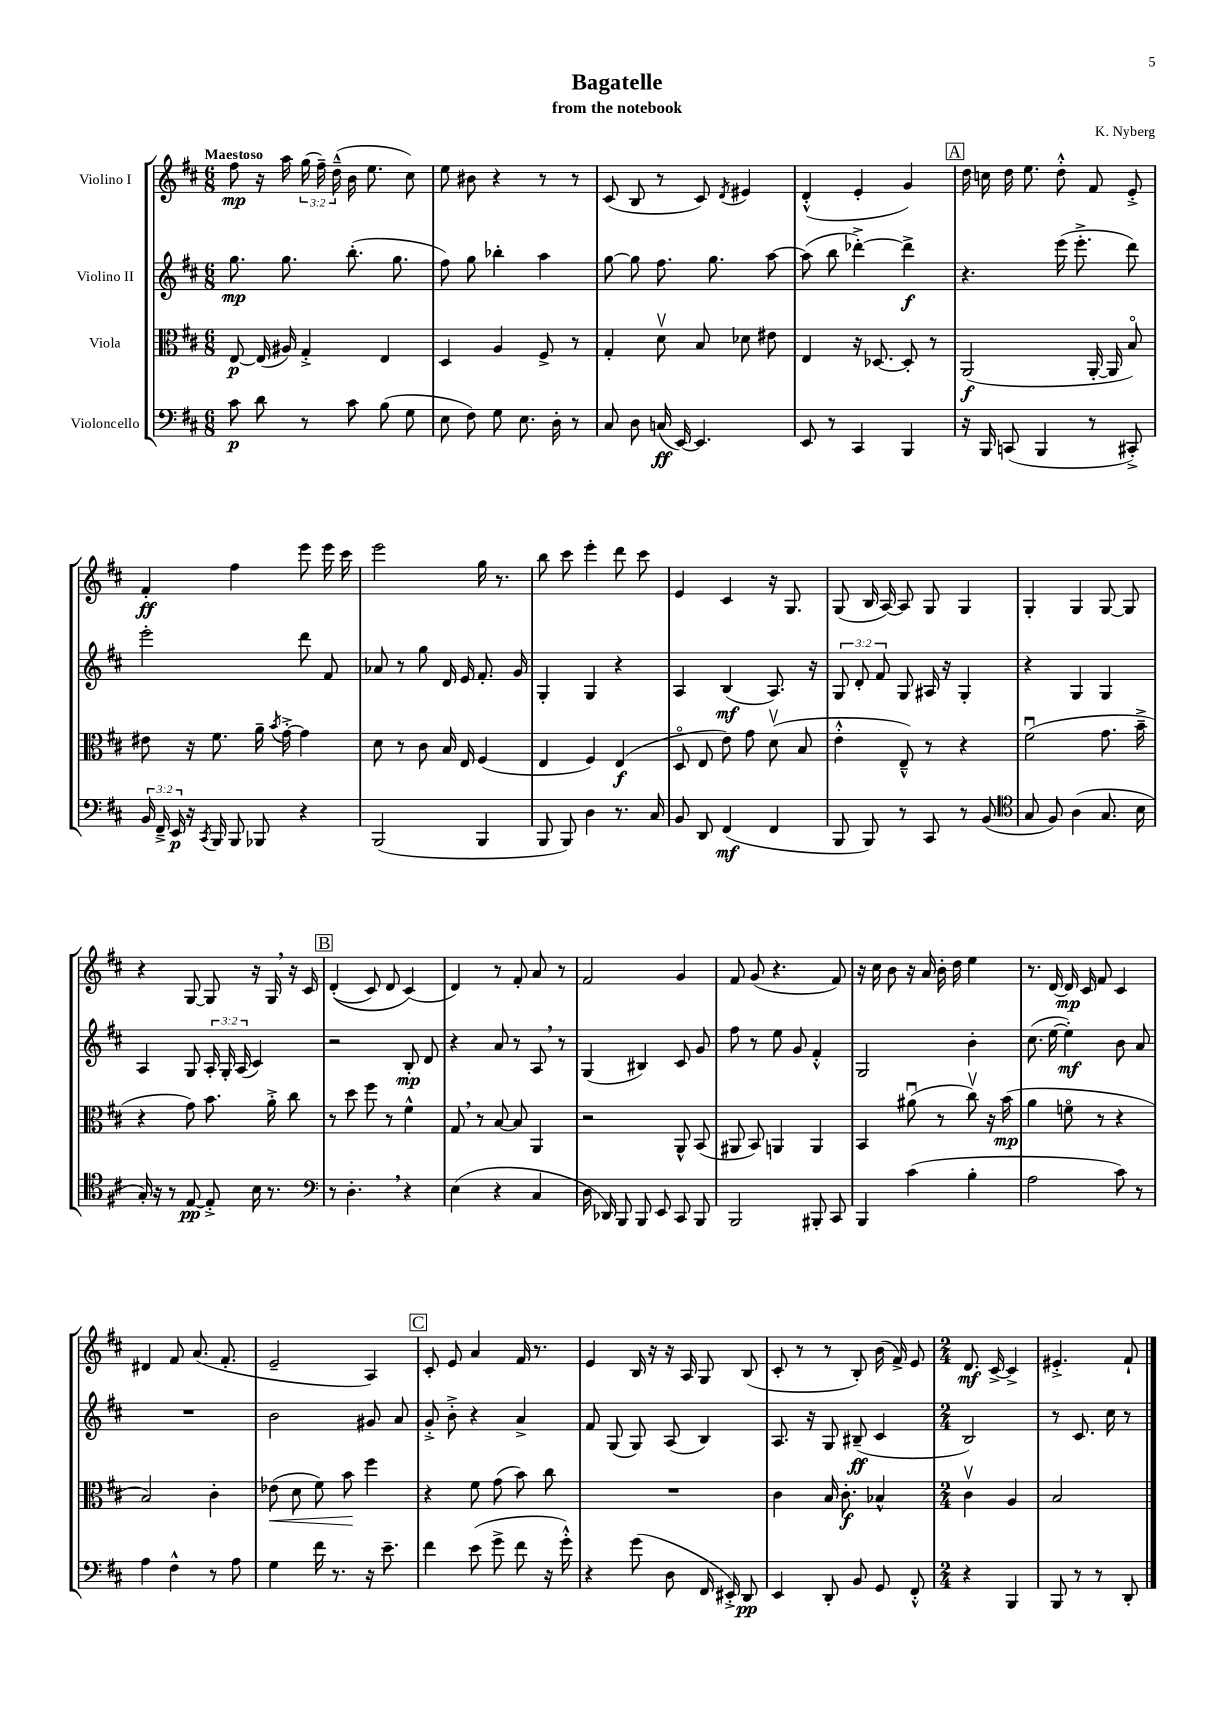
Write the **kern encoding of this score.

**kern	**dynam	**kern	**dynam	**kern	**dynam	**kern	**dynam
*part4	*part4	*part3	*part3	*part2	*part2	*part1	*part1
*staff4	*staff4	*staff3	*staff3	*staff2	*staff2	*staff1	*staff1
*I"Violoncello	*	*I"Viola	*	*I"Violino II	*	*I"Violino I	*
*clefF4	*	*clefC3	*	*clefG2	*	*clefG2	*
*k[f#c#]	*	*k[f#c#]	*	*k[f#c#]	*	*k[f#c#]	*
*M6/8	*	*M6/8	*	*M6/8	*	*M6/8	*
=1	=1	=1	=1	=1	=1	=1	=1
!	!	!	!	!	!	!LO:TX:a:B:t=Maestoso	!
8c#\	p	[8E/	p	8.gg\	mp	8ff#\	mp
8d\	.	(16E/]	.	.	.	16r	.
.	.	16A#X/)	.	8.gg\	.	16aa\	.
8r	.	4G'^/	.	.	.	(24gg\	.
.	.	.	.	.	.	24ff#~\)	.
.	.	.	.	.	.	(24dd~^^\	.
8c#\	.	.	.	(8.bb'\	.	16b\	.
.	.	.	.	.	.	8.ee\	.
(8B\	.	4E/	.	.	.	.	.
.	.	.	.	8.gg\	.	.	.
8G\	.	.	.	.	.	8cc#\)	.
=2	=2	=2	=2	=2	=2	=2	=2
8E\	.	4D/	.	8ff#\)	.	8ee\	.
8F#\)	.	.	.	8gg\	.	8b#X\	.
8G\	.	4A/	.	4bb-X'\	.	4r	.
8.E\	.	.	.	.	.	.	.
.	.	8F#^/	.	4aa\	.	8r	.
16D'\	.	.	.	.	.	.	.
8r	.	8r	.	.	.	8r	.
=3	=3	=3	=3	=3	=3	=3	=3
8C#/	.	4G'/	.	[8gg\	.	(8c#/	.
8D\	.	.	.	8gg\]	.	8B/	.
(16Cn/	ff	8dv\	.	8.ff#\	.	8r	.
[16EE/)	.	.	.	.	.	.	.
4.EE/]	.	8B/	.	.	.	8c#/)	.
.	.	.	.	8.gg\	.	.	.
.	.	.	.	.	.	8qd/	.
.	.	8d-X\	.	.	.	4e#X/	.
.	.	8e#X\	.	[8aa\	.	.	.
=4	=4	=4	=4	=4	=4	=4	=4
8EE/	.	4E/	.	(8aa\]	.	(4d'^^/	.
8r	.	.	.	8bb\	.	.	.
4CC#/	.	16r	.	[4ddd-X'^\)	.	4e'/	.
.	.	[8.D-X/	.	.	.	.	.
4BBB/	.	8D-'/]	.	4ddd-^\]	f	4g/)	.
.	.	8r	.	.	.	.	.
!!LO:REH:place=s1:t=A
=5	=5	=5	=5	=5	=5	=5	=5
16r	.	(2AA/	f	4.r	.	16dd\	.
16BBB/	.	.	.	.	.	16ccn\	.
(8CCn/	.	.	.	.	.	16dd\	.
.	.	.	.	.	.	8.ee\	.
4BBB/	.	.	.	.	.	.	.
.	.	.	.	(16eee\	.	8dd'^^\	.
.	.	.	.	8.eee'^\	.	.	.
8r	.	[16AA'/	.	.	.	8f#/	.
.	.	16AA/]	.	.	.	.	.
8CC#X'^/)	.	8B/)	.	8ddd\)	.	8e'^/	.
!!LO:LB:g=z
=6	=6	=6	=6	=6	=6	=6	=6
24BB/	.	8e#X\	.	2eee'\	.	4f#'/	ff
24FF#~^/	.	.	.	.	.	.	.
24EE/	p	.	.	.	.	.	.
16r	.	16r	.	.	.	.	.
8qCC#/	.	.	.	.	.	.	.
16BBB/	.	8.f#\	.	.	.	.	.
8BBB/	.	.	.	.	.	4ff#\	.
8BBB-X/	.	16a~\	.	.	.	.	.
.	.	8qb/	.	.	.	.	.
.	.	[16g'^\	.	.	.	.	.
4r	.	4g\]	.	8ddd\	.	8eee\	.
.	.	.	.	8f#/	.	16eee\	.
.	.	.	.	.	.	16ccc#\	.
=7	=7	=7	=7	=7	=7	=7	=7
(2BBB/	.	8d\	.	8a-X/	.	2eee\	.
.	.	8r	.	8r	.	.	.
.	.	8c#\	.	8gg\	.	.	.
.	.	16B/	.	16d/	.	.	.
.	.	16E/	.	16e/	.	.	.
4BBB/	.	(4F#/	.	8.f#'/	.	16gg\	.
.	.	.	.	.	.	8.r	.
.	.	.	.	16g/	.	.	.
=8	=8	=8	=8	=8	=8	=8	=8
8BBB/	.	4E/	.	4G'/	.	8bb\	.
8BBB/)	.	.	.	.	.	8ccc#\	.
4D\	.	4F#/)	.	4G/	.	4eee'\	.
8.r	.	(4E/	f	4r	.	8ddd\	.
.	.	.	.	.	.	8ccc#\	.
16C#/	.	.	.	.	.	.	.
=9	=9	=9	=9	=9	=9	=9	=9
8BB/	.	8D/	.	4A/	.	4e/	.
8DD/	.	8E/	.	.	.	.	.
(4FF#/	mf	8e\)	.	(4B/	mf	4c#/	.
.	.	8g\	.	.	.	.	.
4FF#/	.	(8dv\	.	8.A/)	.	16r	.
.	.	.	.	.	.	8.G/	.
.	.	8B/	.	.	.	.	.
.	.	.	.	16r	.	.	.
=10	=10	=10	=10	=10	=10	=10	=10
8BBB/	.	4e'^^\	.	12G/	.	(8G/	.
.	.	.	.	12d'/	.	.	.
8BBB/)	.	.	.	.	.	16B/	.
.	.	.	.	12f#/	.	.	.
.	.	.	.	.	.	[16A/)	.
8r	.	8E~^^/)	.	8G/	.	8A/]	.
8CC#/	.	8r	.	16A#X/	.	8G/	.
.	.	.	.	16r	.	.	.
8r	.	4r	.	4G'/	.	4G/	.
(8BB/	.	.	.	.	.	.	.
=11	=11	=11	=11	=11	=11	=11	=11
*clefC4	*	*	*	*	*	*	*
8G/	.	(2f#u\	.	4r	.	4G'/	.
8F#/)	.	.	.	.	.	.	.
(4A\	.	.	.	4G/	.	4G/	.
8.G/	.	8.g\	.	4G/	.	[8G/	.
.	.	.	.	.	.	8G/]	.
16B\	.	16b~^\	.	.	.	.	.
!!LO:LB:g=z
=12	=12	=12	=12	=12	=12	=12	=12
16G'/)	.	4r	.	4A/	.	4r	.
16r	.	.	.	.	.	.	.
8r	.	.	.	.	.	.	.
[8E/	pp	8g\)	.	8G/	.	[8G/	.
8E'^/]	.	8.b\	.	24A'/	.	8G/]	.
.	.	.	.	24G'/	.	.	.
.	.	.	.	(24A/	.	.	.
16B\	.	.	.	4c#/)	.	16r	.
8.r	.	16a'^\	.	.	.	16G,/	.
.	.	8cc#\	.	.	.	16r	.
.	.	.	.	.	.	16c#/	.
!!LO:REH:place=s1:t=B
=13	=13	=13	=13	=13	=13	=13	=13
*clefF4	*	*	*	*	*	*	*
8r	.	8r	.	2r	.	((4d'/	.
4.D',\	.	8dd\	.	.	.	.	.
.	.	8ff#\	.	.	.	8c#/)	.
.	.	8r	.	.	.	8d/	.
4r	.	4f#^^\	.	8B'/	mp	(4c#/)	.
.	.	.	.	8d/	.	.	.
=14	=14	=14	=14	=14	=14	=14	=14
(4E\	.	8G,/	.	4r	.	4d/)	.
.	.	8r	.	.	.	.	.
4r	.	[8B/	.	8a/	.	8r	.
.	.	8B/]	.	8r	.	8f#'/	.
4C#/	.	4AA/	.	8A,/	.	8a/	.
.	.	.	.	8r	.	8r	.
=15	=15	=15	=15	=15	=15	=15	=15
16D\	.	2r	.	(4G/	.	2f#/	.
16DD-X/)	.	.	.	.	.	.	.
8BBB/	.	.	.	.	.	.	.
8BBB/	.	.	.	4B#X/)	.	.	.
8EE/	.	.	.	.	.	.	.
8CC#/	.	8AA^^/	.	8c#/	.	4g/	.
8BBB/	.	(8BB/	.	8g/	.	.	.
=16	=16	=16	=16	=16	=16	=16	=16
2BBB/	.	8AA#X/	.	8ff#\	.	8f#/	.
.	.	8BB/)	.	8r	.	(8g/	.
.	.	4AAn/	.	8ee\	.	4.r	.
.	.	.	.	8g/	.	.	.
8BBB#X'/	.	4AA/	.	4f#'^^/	.	.	.
8CC#/	.	.	.	.	.	8f#/)	.
=17	=17	=17	=17	=17	=17	=17	=17
4BBB/	.	4BB/	.	2G/	.	16r	.
.	.	.	.	.	.	16cc#\	.
.	.	.	.	.	.	8b\	.
(4c#\	.	(8a#Xu\	.	.	.	16r	.
.	.	.	.	.	.	16a/	.
.	.	8r	.	.	.	16b'\	.
.	.	.	.	.	.	16dd\	.
4B'\	.	8cc#v\)	.	4b'\	.	4ee\	.
.	.	16r	.	.	.	.	.
.	.	(16b\	mp	.	.	.	.
=18	=18	=18	=18	=18	=18	=18	=18
2A\	.	4a\	.	(8.cc#\	.	8.r	.
.	.	.	.	[16ee\	.	[16d/	.
.	.	8fn\	.	4ee'\])	mf	16d/]	mp
.	.	.	.	.	.	16c#/	.
.	.	8r	.	.	.	8f#/	.
8c#\)	.	4r	.	8b\	.	4c#/	.
8r	.	.	.	8a/	.	.	.
!!LO:LB:g=z
=19	=19	=19	=19	=19	=19	=19	=19
4A\	.	2B/)	.	2.r	.	4d#X/	.
4F#^^\	.	.	.	.	.	8f#/	.
.	.	.	.	.	.	(8.a/	.
8r	.	4c#'\	.	.	.	.	.
.	.	.	.	.	.	8.f#'/	.
8A\	.	.	.	.	.	.	.
=20	=20	=20	=20	=20	=20	=20	=20
!	!	!	!LO:HP:b	!	!	!	!
4G\	.	(8e-X\	<	2b\	.	2e~/	.
.	.	8d\	.	.	.	.	.
16f#\	.	8f#\)	.	.	.	.	.
8.r	.	.	.	.	.	.	.
.	.	8b\	.	.	.	.	.
16r	.	4ff#\	[	8g#X/	.	4A/)	.
8.e~\	.	.	.	.	.	.	.
.	.	.	.	8a/	.	.	.
!!LO:REH:place=s1:t=C
=21	=21	=21	=21	=21	=21	=21	=21
4f#\	.	4r	.	8g'^/	.	8c#'/	.
.	.	.	.	8b'^\	.	8e/	.
(8e\	.	8f#\	.	4r	.	4a/	.
8g^\	.	(8g\	.	.	.	.	.
8f#\	.	8b\)	.	4a^/	.	16f#/	.
.	.	.	.	.	.	8.r	.
16r	.	8cc#\	.	.	.	.	.
16g'^^\)	.	.	.	.	.	.	.
=22	=22	=22	=22	=22	=22	=22	=22
4r	.	2.r	.	8f#/	.	4e/	.
.	.	.	.	(8G/	.	.	.
(8g\	.	.	.	8G/)	.	16B/	.
.	.	.	.	.	.	16r	.
8D\	.	.	.	(8A/	.	16r	.
.	.	.	.	.	.	16A/	.
16FF#/	.	.	.	4B/)	.	8G/	.
16EE#X'^/)	.	.	.	.	.	.	.
8DD/	pp	.	.	.	.	(8B/	.
=23	=23	=23	=23	=23	=23	=23	=23
4EE/	.	4c#\	.	8.A/	.	8c#'/	.
.	.	.	.	.	.	8r	.
.	.	.	.	16r	.	.	.
8DD'/	.	16B/	.	8G/	.	8r	.
.	.	8.c#'\	f	.	.	.	.
8BB/	.	.	.	(8B#X~/	ff	8B'/)	.
8GG/	.	4B-X^^/	.	4c#/	.	(16b\	.
.	.	.	.	.	.	16f#^/)	.
8FF#'^^/	.	.	.	.	.	8e/	.
=24	=24	=24	=24	=24	=24	=24	=24
*M2/4	*	*M2/4	*	*M2/4	*	*M2/4	*
4r	.	4c#v\	.	2B/)	.	8.d/	mf
.	.	.	.	.	.	[16c#^/	.
4BBB/	.	4A/	.	.	.	4c#^/]	.
=25	=25	=25	=25	=25	=25	=25	=25
8BBB/	.	2B/	.	8r	.	4.e#X'^/	.
8r	.	.	.	8.c#/	.	.	.
8r	.	.	.	.	.	.	.
.	.	.	.	16cc#\	.	.	.
8DD'/	.	.	.	8r	.	8f#`/	.
==	==	==	==	==	==	==	==
*-	*-	*-	*-	*-	*-	*-	*-
